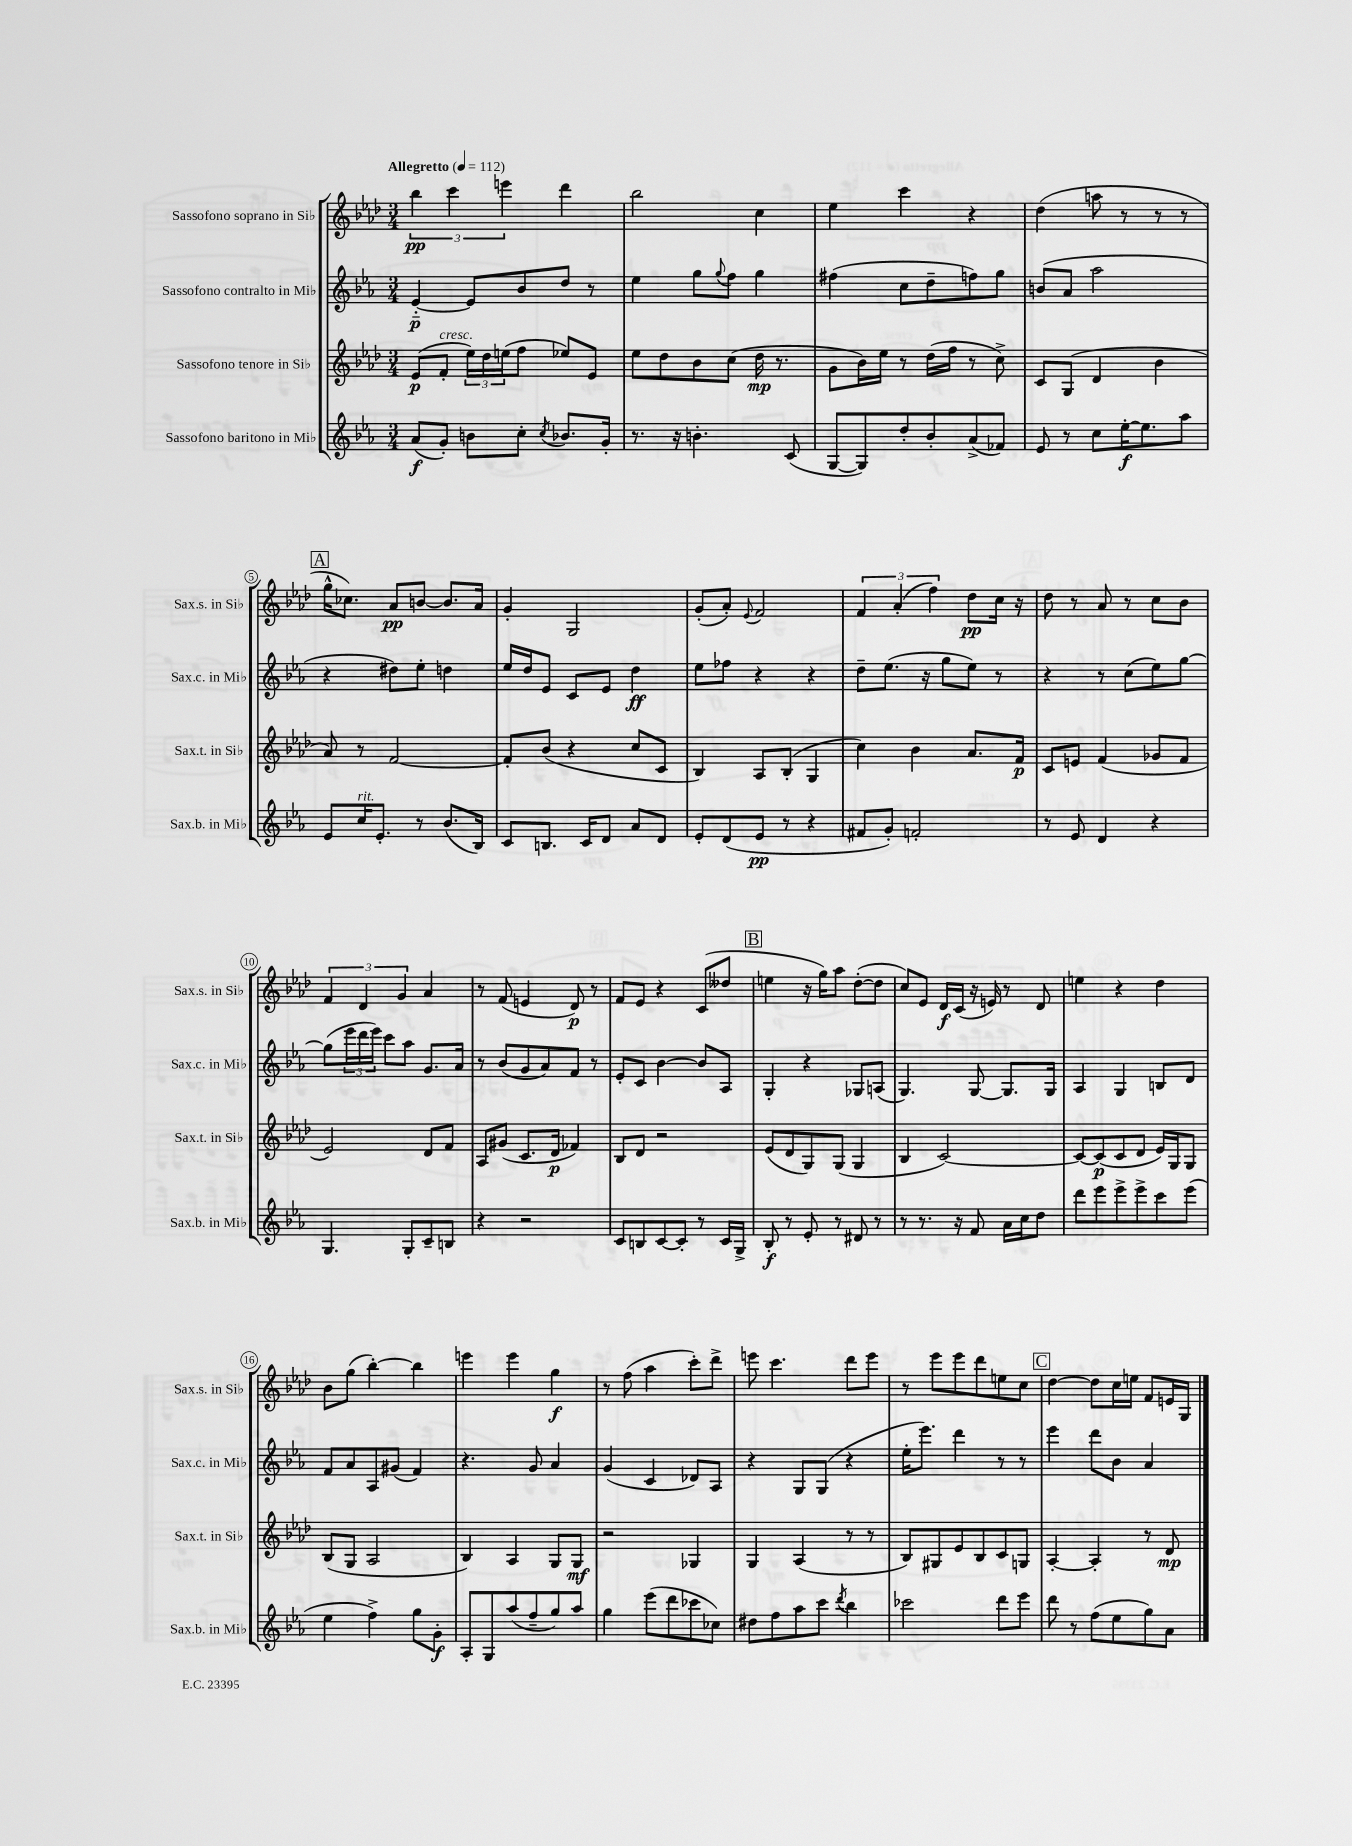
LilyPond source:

<<
\new StaffGroup <<
\new Staff = "s0" \with { instrumentName = "Sassofono soprano in Sib" shortInstrumentName = "Sax.s. in Sib" } {
    \clef treble \key aes \major \numericTimeSignature \time 3/4 \tempo "Allegretto" 4 = 112
    \tuplet 3/2 { bes''4\pp c'''4 e'''4 } des'''4 |
    bes''2 c''4 |
    ees''4 c'''4 r4 |
    des''4( a''8 r8 r8 r8 |
    \mark \markup { \box "A" } g''16-^ ces''8.) aes'8\pp b'8~ b'8. aes'16 |
    g'4-. g2 |
    g'8-.( aes'8-.) \appoggiatura { ees'8 } f'2 |
    \tuplet 3/2 { f'4 aes'4-.( f''4) } des''8\pp c''16 r16 |
    des''8 r8 aes'8 r8 c''8 bes'8 |
    \tuplet 3/2 { f'4 des'4 g'4 } aes'4 |
    r8 f'8( e'4 des'8\p) r8 |
    f'8 ees'8 r4 c'8( deses''8 |
    \mark \markup { \box "B" } e''4 r16 g''16) aes''8 des''8~-.( des''8 |
    c''8) ees'8 des'16\f c'16( r16 e'16) r8 des'8 |
    e''4 r4 des''4 |
    bes'8 g''8( bes''4~-.) bes''4 |
    e'''4 e'''4 g''4\f |
    r8 f''8( aes''4 c'''8-.) des'''8-> |
    e'''8 c'''4. des'''8 e'''8 |
    r8 ees'''8 ees'''8 des'''8 e''8 c''8 |
    \mark \markup { \box "C" } des''4~ des''8 c''16 e''16 f'8 e'16 g16 \bar "|." |
}
\new Staff = "s1" \with { instrumentName = "Sassofono contralto in Mib" shortInstrumentName = "Sax.c. in Mib" } {
    \clef treble \key ees \major \numericTimeSignature \time 3/4
    ees'4~-_\p ees'8 bes'8 d''8 r8 |
    ees''4 g''8 \appoggiatura { g''8 } f''8 g''4 |
    fis''4( c''8 d''8-- f''8) g''8 |
    b'8( aes'8 aes''2 |
    \mark \markup { \box "A" } r4 dis''8) ees''8-. d''4 |
    ees''16 d''16 ees'8 c'8 ees'8 d''4\ff |
    ees''8 fes''8 r4 r4 |
    d''8-- ees''8.( r16 g''8 ees''8) r8 |
    r4 r8 c''8( ees''8) g''8~ |
    g''8( \tuplet 3/2 { ees'''16 d'''16 ees'''16) } c'''8 aes''8 g'8. aes'16 |
    r8 bes'8( g'8 aes'8) f'8 r8 |
    ees'8-. c'8 bes'4~ bes'8 aes8 |
    \mark \markup { \box "B" } g4-. r4 ges8 a8( |
    g4.) g8~ g8. g16 |
    aes4 g4 b8 d'8 |
    f'8 aes'8 aes8 gis'8( f'4) |
    r4. g'8 aes'4 |
    g'4( c'4 des'8) aes8 |
    r4 g8 g8( r4 |
    ees''16-. ees'''8.) d'''4 r8 r8 |
    \mark \markup { \box "C" } ees'''4 d'''8 bes'8 aes'4 \bar "|." |
}
\new Staff = "s2" \with { instrumentName = "Sassofono tenore in Sib" shortInstrumentName = "Sax.t. in Sib" } {
    \clef treble \key aes \major \numericTimeSignature \time 3/4
    ees'8\p( f'8-.^\markup { \italic "cresc." } \tuplet 3/2 { ees''16) des''16 e''16( } f''8 ees''8) ees'8 |
    ees''8 des''8 bes'8 c''8( des''16\mp r8. |
    g'8 bes'16) ees''16 r8 des''16( f''16 r8 c''8->) |
    c'8 g8( des'4 bes'4 |
    \mark \markup { \box "A" } aes'8) r8 f'2~ |
    f'8-. bes'8( r4 c''8 c'8 |
    bes4) aes8 bes8-.( g4 |
    c''4) bes'4 aes'8. f'16\p |
    c'8 e'8 f'4( ges'8 f'8 |
    ees'2) des'8 f'8 |
    aes8 gis'8( c'8. des'16\p fes'4) |
    bes8 des'8 r2 |
    \mark \markup { \box "B" } ees'8( des'8 g8) g8( g4 |
    bes4 c'2~) |
    c'8~ c'8\p( c'8 des'8 ees'16) g16 g8 |
    bes8( g8 aes2 |
    bes4) aes4 g8 g8\mf |
    r2 ges4 |
    g4 aes4( r8 r8 |
    bes8) gis8 ees'8 bes8 c'8 g8 |
    \mark \markup { \box "C" } aes4~-. aes4-. r8 des'8\mp \bar "|." |
}
\new Staff = "s3" \with { instrumentName = "Sassofono baritono in Mib" shortInstrumentName = "Sax.b. in Mib" } {
    \clef treble \key ees \major \numericTimeSignature \time 3/4
    aes'8\f( g'8-.) b'8 c''8-. \acciaccatura { c''8 } bes'8. g'16-. |
    r8. r16 b'4.-. c'8( |
    g8~ g8) d''8-. bes'8-. aes'8->( fes'8) |
    ees'8 r8 c''8 ees''16~-.\f ees''8. aes''8 |
    \mark \markup { \box "A" } ees'8 c''16^\markup { \italic "rit." } ees'8.-. r8 bes'8.( bes16) |
    c'8 b8. c'16 d'8 aes'8 d'8 |
    ees'8-. d'8( ees'8\pp r8 r4 |
    fis'8 g'8-.) f'2-. |
    r8 ees'8 d'4 r4 |
    g4. g8-. c'8-- b8 |
    r4 r2 |
    c'8 b8 c'8~ c'8-. r8 c'16 g16-> |
    \mark \markup { \box "B" } bes8-.\f r8 ees'8-. r8 dis'8 r8 |
    r8 r8. r16 f'8 aes'16 c''16 d''8 |
    d'''8 ees'''8 ees'''8-> ees'''8-> c'''8 ees'''8( |
    ees''4 f''4->) g''8 g'8-.\f |
    aes8-. g8 aes''8( f''8-- g''8) aes''8 |
    g''4 ees'''8( d'''8 ces'''8 ces''8) |
    dis''8 f''8 aes''8 c'''8 \acciaccatura { d'''8 } bes''4 |
    ces'''2 d'''8 ees'''8 |
    \mark \markup { \box "C" } d'''8 r8 f''8( ees''8 g''8) aes'8 \bar "|." |
}
>>
>>
\layout { \context { \Score \override BarNumber.stencil = #(make-stencil-circler 0.1 0.3 ly:text-interface::print) } }
